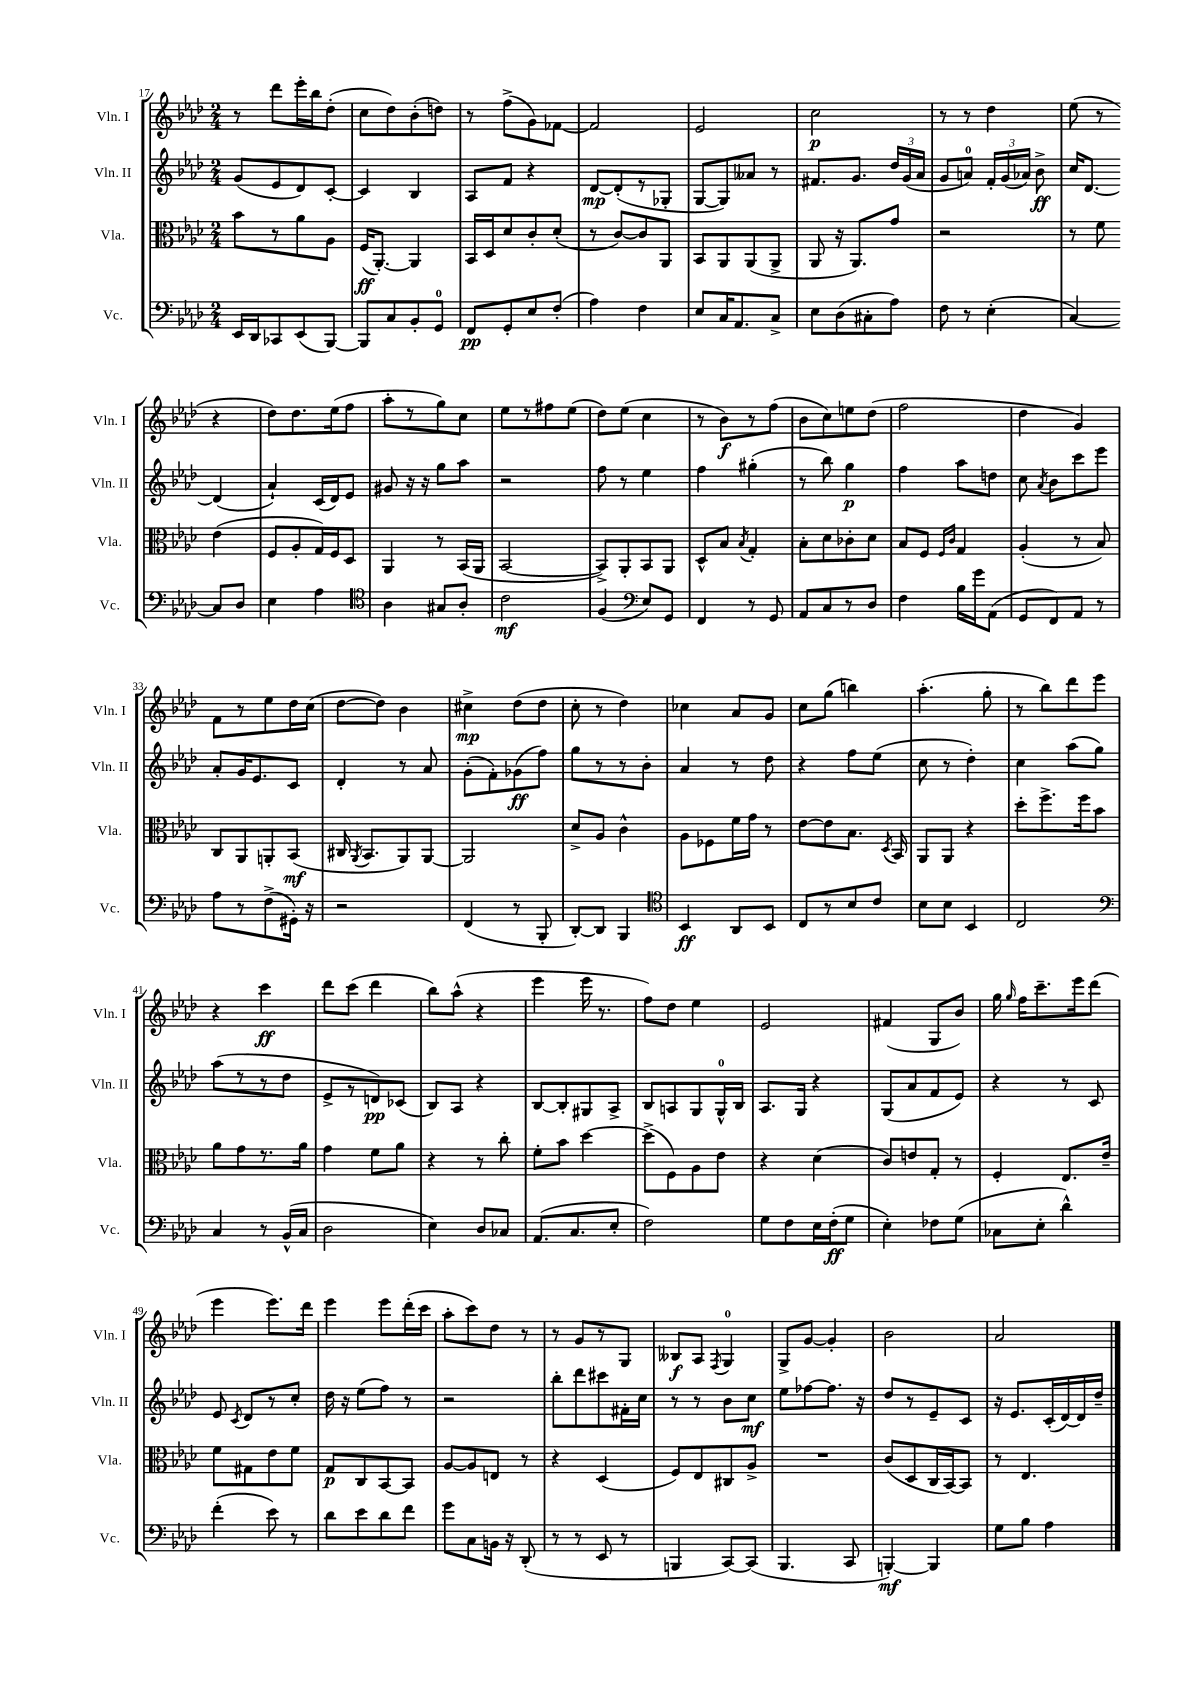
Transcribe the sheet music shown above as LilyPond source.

<<
\new StaffGroup <<
\new Staff = "s0" \with { instrumentName = "Vln. I" shortInstrumentName = "Vln. I" } {
    \clef treble \key aes \major \numericTimeSignature \time 2/4
    \autoBeamOff r8 des'''8[ ees'''16-. bes''16 des''8]-.( |
    c''8[ des''8) bes'8-.( d''8]) |
    r8 f''8[->( g'8) fes'8]~ |
    fes'2 |
    ees'2 |
    c''2\p |
    r8 r8 des''4 |
    ees''8( r8 r4 |
    des''8[) des''8. ees''16( f''8] |
    aes''8[-. r8 g''8) c''8] |
    ees''8[ r8 fis''8 ees''8]( |
    des''8[) ees''8]( c''4 |
    r8 bes'8[\f) r8 f''8]( |
    bes'8[ c''8) e''8 des''8]( |
    f''2 |
    des''4 g'4) |
    f'8[ r8 ees''8 des''16 c''16]( |
    des''8[~ des''8]) bes'4 |
    cis''4->\mp des''8[( des''8] |
    c''8-. r8 des''4) |
    ces''4 aes'8[ g'8] |
    c''8[ g''8]( b''4) |
    aes''4.-.( g''8-. |
    r8 bes''8[) des'''8 ees'''8] |
    r4 c'''4\ff |
    des'''8[ c'''8]( des'''4 |
    bes''8[) aes''8]-^( r4 |
    ees'''4 ees'''16 r8. |
    f''8[) des''8] ees''4 |
    ees'2 |
    fis'4( g8[ bes'8]) |
    g''16 \grace { g''16 } f''16[ c'''8.-- ees'''16 des'''8]( |
    ees'''4 ees'''8.[) des'''16] |
    ees'''4 ees'''8[ des'''16-.( c'''16] |
    aes''8[-. c'''8) des''8] r8 |
    r8 g'8[ r8 g8] |
    beses8[\f aes8] \acciaccatura { f8 } g4-0 |
    g8[-> g'8]~ g'4-. |
    bes'2 |
    aes'2 \bar "|." |
}
\new Staff = "s1" \with { instrumentName = "Vln. II" shortInstrumentName = "Vln. II" } {
    \clef treble \key aes \major \numericTimeSignature \time 2/4
    \autoBeamOff g'8[( ees'8 des'8) c'8]~-. |
    c'4 bes4 |
    aes8[ f'8] r4 |
    des'8[~\mp des'8-.( r8 ges8]-. |
    g8[~ g8) aeses'8] r8 |
    fis'8.[ g'8.] \tuplet 3/2 { des''16[ g'16( aes'16] } |
    g'8[ a'8]-0) \tuplet 3/2 { f'16[-. g'16( aes'16]) } bes'8->\ff |
    c''16[ des'8.]~ des'4( |
    aes'4-!) c'16[( des'16) ees'8] |
    gis'8 r16 r16 g''8[ aes''8] |
    r2 |
    f''8 r8 ees''4 |
    f''4 gis''4-.( |
    r8 bes''8) g''4\p |
    f''4 aes''8[ d''8] |
    c''8 \acciaccatura { aes'8 } bes'8[ c'''8 ees'''8] |
    aes'8[-. g'16 ees'8. c'8] |
    des'4-. r8 aes'8 |
    g'8[-.( f'8-.) ges'8\ff( f''8]) |
    g''8[ r8 r8 bes'8]-. |
    aes'4 r8 des''8 |
    r4 f''8[ ees''8]( |
    c''8 r8 des''4-.) |
    c''4 aes''8[( g''8]) |
    aes''8[( r8 r8 des''8] |
    ees'8[-> r8 d'8\pp) ces'8]( |
    bes8[) aes8] r4 |
    bes8[~ bes8-. gis8 aes8]-> |
    bes8[ a8 g8 g16-0-^ bes16] |
    aes8.[ g16] r4 |
    g8[( aes'8 f'8 ees'8]) |
    r4 r8 c'8 |
    ees'8 \acciaccatura { c'8 } des'8[ r8 c''8]-. |
    des''16 r16 ees''8[( f''8]) r8 |
    r2 |
    bes''8[-. des'''8 cis'''8 fis'16-. c''16] |
    r8 r8 bes'8[ c''8]\mf |
    ees''8[ fes''8~ fes''8.] r16 |
    des''8[ r8 ees'8-- c'8] |
    r16 ees'8.[ c'16-.( des'16~) des'16 des''16]-- \bar "|." |
}
\new Staff = "s2" \with { instrumentName = "Vla." shortInstrumentName = "Vla." } {
    \clef alto \key aes \major \numericTimeSignature \time 2/4
    \autoBeamOff bes'8[ r8 aes'8 aes8] |
    f16[\ff( aes,8.]~-.) aes,4 |
    bes,16[ des16 des'8 c'8-. des'8]-.( |
    r8 c'8[~) c'8 aes,8] |
    bes,8[ aes,8 aes,8( aes,8]-> |
    aes,8 r16 aes,8.[) g'8] |
    r2 |
    r8 f'8 ees'4( |
    f8[ aes8-. g16) f16 des8] |
    aes,4 r8 bes,16[( aes,16] |
    bes,2~ |
    bes,8[->) aes,8-. bes,8 aes,8] |
    des8[-^ bes8] \acciaccatura { bes8 } g4-. |
    bes8[-. des'8 ces'8-. des'8] |
    bes8[ f8] \grace { f16[ c'16] } g4 |
    aes4-.( r8 bes8) |
    c8[ aes,8 a,8-. bes,8]\mf( |
    cis16 \acciaccatura { aes,8 } bes,8.[ aes,8) aes,8]~ |
    aes,2 |
    des'8[-> aes8] c'4-^ |
    aes8[ fes8 f'16 g'16] r8 |
    ees'8[~ ees'8 bes8.] \acciaccatura { des8 } bes,16 |
    aes,8[ aes,8] r4 |
    des''8[-. f''8.-> f''16 bes'8] |
    aes'8[ g'8 r8. aes'16] |
    g'4 f'8[ aes'8] |
    r4 r8 c''8-. |
    f'8[-. bes'8] des''4~ |
    des''8[->( f8) aes8 ees'8] |
    r4 des'4( |
    c'8[) e'8 g8]-. r8 |
    f4-. ees8.[ ees'16]-- |
    f'8[ gis8 ees'8 f'8] |
    g8[\p c8 bes,8~ bes,8] |
    aes8[~ aes8 e8] r8 |
    r4 des4( |
    f8[) ees8 cis8 aes8]-> |
    R2 |
    c'8[( des8 c16 bes,16~) bes,8] |
    r8 ees4. \bar "|." |
}
\new Staff = "s3" \with { instrumentName = "Vc." shortInstrumentName = "Vc." } {
    \clef bass \key aes \major \numericTimeSignature \time 2/4
    \autoBeamOff ees,16[ des,16 ces,8 ees,8( bes,,8]~) |
    bes,,8[ c8 bes,8-. g,8]-0 |
    f,8[\pp g,8-. ees8 f8]-.( |
    aes4) f4 |
    ees8[ c16 aes,8. c8]-> |
    ees8[ des8( cis8-. aes8]) |
    f8 r8 ees4-.( |
    c4~) c8[ des8] |
    ees4 aes4 |
    \clef tenor aes4 gis8[ aes8]-. |
    c'2\mf |
    f4( \clef bass ees8[) g,8] |
    f,4 r8 g,8 |
    aes,8[ c8 r8 des8] |
    f4 bes16[ g'16 aes,8]( |
    g,8[ f,8) aes,8] r8 |
    aes8[ r8 f8->( gis,16]-.) r16 |
    r2 |
    f,4( r8 bes,,8-. |
    des,8[~-.) des,8] bes,,4 |
    \clef tenor bes,4\ff aes,8[ bes,8] |
    c8[ r8 bes8 c'8] |
    bes8[ bes8] bes,4 |
    c2 |
    \clef bass c4 r8 bes,16[-^( c16] |
    des2 |
    ees4) des8[ ces8] |
    aes,8.[( c8. ees8]-. |
    f2) |
    g8[ f8 ees16 f16-.\ff( g8] |
    ees4-.) fes8[ g8]( |
    ces8[ ees8]-. des'4-^) |
    f'4-.( ees'8) r8 |
    des'8[ ees'8 des'8 f'8] |
    g'8[ c8 b,16] r16 des,8-.( |
    r8 r8 ees,8 r8 |
    b,,4 c,8[~) c,8]( |
    bes,,4. c,8 |
    b,,4~-.\mf) b,,4 |
    g8[ bes8] aes4 \bar "|." |
}
>>
>>
\layout { \context { \Score currentBarNumber = #17 } }
